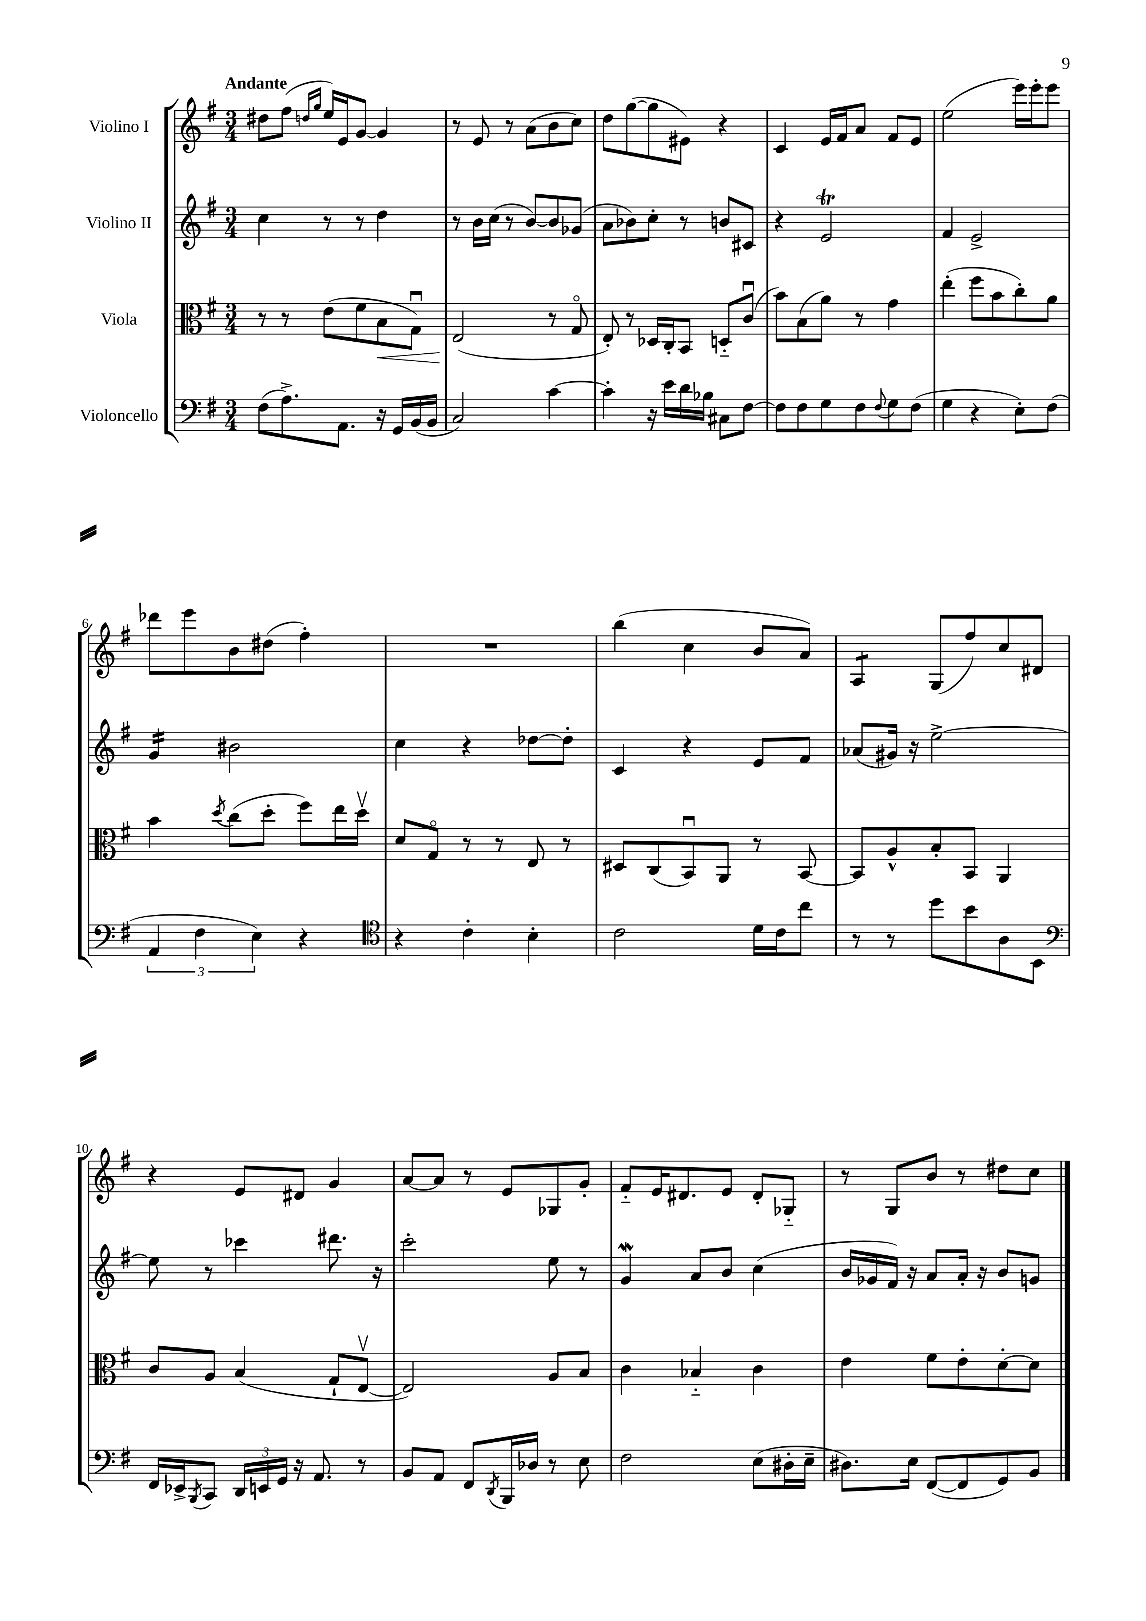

**kern	**kern	**dynam	**kern	**kern
*part4	*part3	*part3	*part2	*part1
*staff4	*staff3	*staff3	*staff2	*staff1
*I"Violoncello	*I"Viola	*	*I"Violino II	*I"Violino I
*clefF4	*clefC3	*	*clefG2	*clefG2
*k[f#]	*k[f#]	*	*k[f#]	*k[f#]
*M3/4	*M3/4	*	*M3/4	*M3/4
=1	=1	=1	=1	=1
!	!	!	!	!LO:TX:a:B:t=Andante
(8F#\L	8r	.	4cc\	8dd#X\L
8.A^\)	8r	.	.	(8ff#\J
.	.	.	.	16qqddn/LL
.	.	.	.	16qqgg/JJ
.	(8e\L	.	8r	16ee/LL)
8.AA\J	.	.	.	16e/J
.	8f#\	.	8r	[8g/J
!	!	!LO:HP:b	!	!
16r	8B\	<	4dd\	4g/]
16GG/LL	.	.	.	.
(16BB/	8Gu\J)	.	.	.
16BB/JJ	.	.	.	.
=2	=2	=2	=2	=2
2C/)	(2E/	.	8r	8r
.	.	.	16b\LL	8e/
.	.	.	(16cc\JJ	.
.	.	.	8r	8r
.	.	.	[8b/L)	(8a\L
[4c\	8r	[	8b/]	8b\
.	8G/	.	(8g-X/J	8cc\J)
=3	=3	=3	=3	=3
4c'\]	8E'/)	.	8a\L	8dd\L
.	8r	.	8b-X\)	([8gg\
16r	16D-X/LL	.	8cc'\J	8gg\]
16e\LL	16C'/J	.	.	.
16d\	8BB/J	.	8r	8e#X\J)
16B-X\JJ	.	.	.	.
8C#X\L	8Dn/L	.	8bn/L	4r
[8F#\J	(8cu/J	.	8c#X/J	.
=4	=4	=4	=4	=4
8F#\L]	8b\L)	.	4r	4c/
8F#\	(8B\	.	.	.
8G\	8a\J)	.	2eT/	16e/LL
.	.	.	.	16f#/J
8F#\	8r	.	.	8a/J
8qqF#/	.	.	.	.
8G\	4g\	.	.	8f#/L
(8F#\J	.	.	.	8e/J
=5	=5	=5	=5	=5
4G\	(4ee'\	.	4f#/	(2ee\
4r	8ff#\L	.	2e^/	.
.	8b\	.	.	.
8E'\L)	8cc'\)	.	.	16eee\LL)
.	.	.	.	16eee'\J
(8F#\J	8a\J	.	.	8eee\J
!!LO:LB:g=z
=6	=6	=6	=6	=6
*	*	*	*tremolo	*
6AA/	4b\	.	16g/LL	8ddd-X\L
.	.	.	16g/	.
.	.	.	16g/	8eee\
6F#\	.	.	.	.
.	.	.	16g/JJ	.
*	*	*	*Xtremolo	*
.	8qdd/	.	.	.
.	(8cc\L	.	2b#X\	8b\
6E\)	.	.	.	.
.	8dd'\J	.	.	(8dd#X\J
4r	8ff#\L)	.	.	4ff#'\)
.	16ee\L	.	.	.
.	16ddv\JJ	.	.	.
=7	=7	=7	=7	=7
*clefC4	*	*	*	*
4r	8d/L	.	4cc\	2.r
.	8G/J	.	.	.
4c'\	8r	.	4r	.
.	8r	.	.	.
4B'\	8E/	.	[8dd-X\L	.
.	8r	.	8dd-'\J]	.
=8	=8	=8	=8	=8
2c\	8D#X/L	.	4c/	(4bb\
.	(8C/	.	.	.
.	8BBu/)	.	4r	4cc\
.	8AA/J	.	.	.
16d\LL	8r	.	8e/L	8b/L
16c\J	.	.	.	.
8cc\J	[8BB/	.	8f#/J	8a/J)
=9	=9	=9	=9	=9
*	*	*	*	*tremolo
8r	8BB/L]	.	(8a-X/L	8A/L
8r	8A^^/	.	16g#X/Jk)	8A/J
*	*	*	*	*Xtremolo
.	.	.	16r	.
8dd\L	8B'/	.	[2ee^\	(8G/L
8b\	8BB/J	.	.	8ff#/)
8A\	4AA/	.	.	8cc/
8BB\J	.	.	.	8d#X/J
!!LO:LB:g=z
=10	=10	=10	=10	=10
*clefF4	*	*	*	*
16FF#/LL	8c/L	.	8ee\]	4r
16EE-X^/J	.	.	.	.
8qBBB/	.	.	.	.
8CC/J	8A/J	.	8r	.
24DD/LL	(4B/	.	4ccc-X\	8e/L
24EEn/	.	.	.	.
24GG/JJ	.	.	.	.
16r	.	.	.	8d#X/J
8.AA/	.	.	.	.
.	8G`/L	.	8.ddd#X\	4g/
8r	[8Ev/J	.	.	.
.	.	.	16r	.
=11	=11	=11	=11	=11
8BB/L	2E/])	.	2ccc'\	[8a/L
8AA/J	.	.	.	8a/J]
8FF#/L	.	.	.	8r
8qDD/	.	.	.	.
16BBB/L	.	.	.	8e/L
16D-X/JJ	.	.	.	.
8r	8A/L	.	8ee\	8G-X/
8E\	8B/J	.	8r	8g'/J
=12	=12	=12	=12	=12
2F#\	4c\	.	4gw/	8f#/L
.	.	.	.	16e/K
.	.	.	.	8.d#X/
.	4B-X/	.	8a/L	.
.	.	.	8b/J	8e/J
(8E\L	4c\	.	(4cc\	8d#'/L
16D#X'\L	.	.	.	8G-X/J
16E~\JJ	.	.	.	.
=13	=13	=13	=13	=13
8.D#X\L)	4e\	.	16b/LL	8r
.	.	.	16g-X/	.
.	.	.	16f#/JJ)	8G/L
16E\Jk	.	.	16r	.
([8FF#/L	8f#\L	.	8a/L	8b/J
8FF#/]	8e'\	.	16a'/Jk	8r
.	.	.	16r	.
8GG/)	[8d'\	.	8b/L	8dd#X\L
8BB/J	8d\J]	.	8gn/J	8cc\J
==	==	==	==	==
*-	*-	*-	*-	*-
